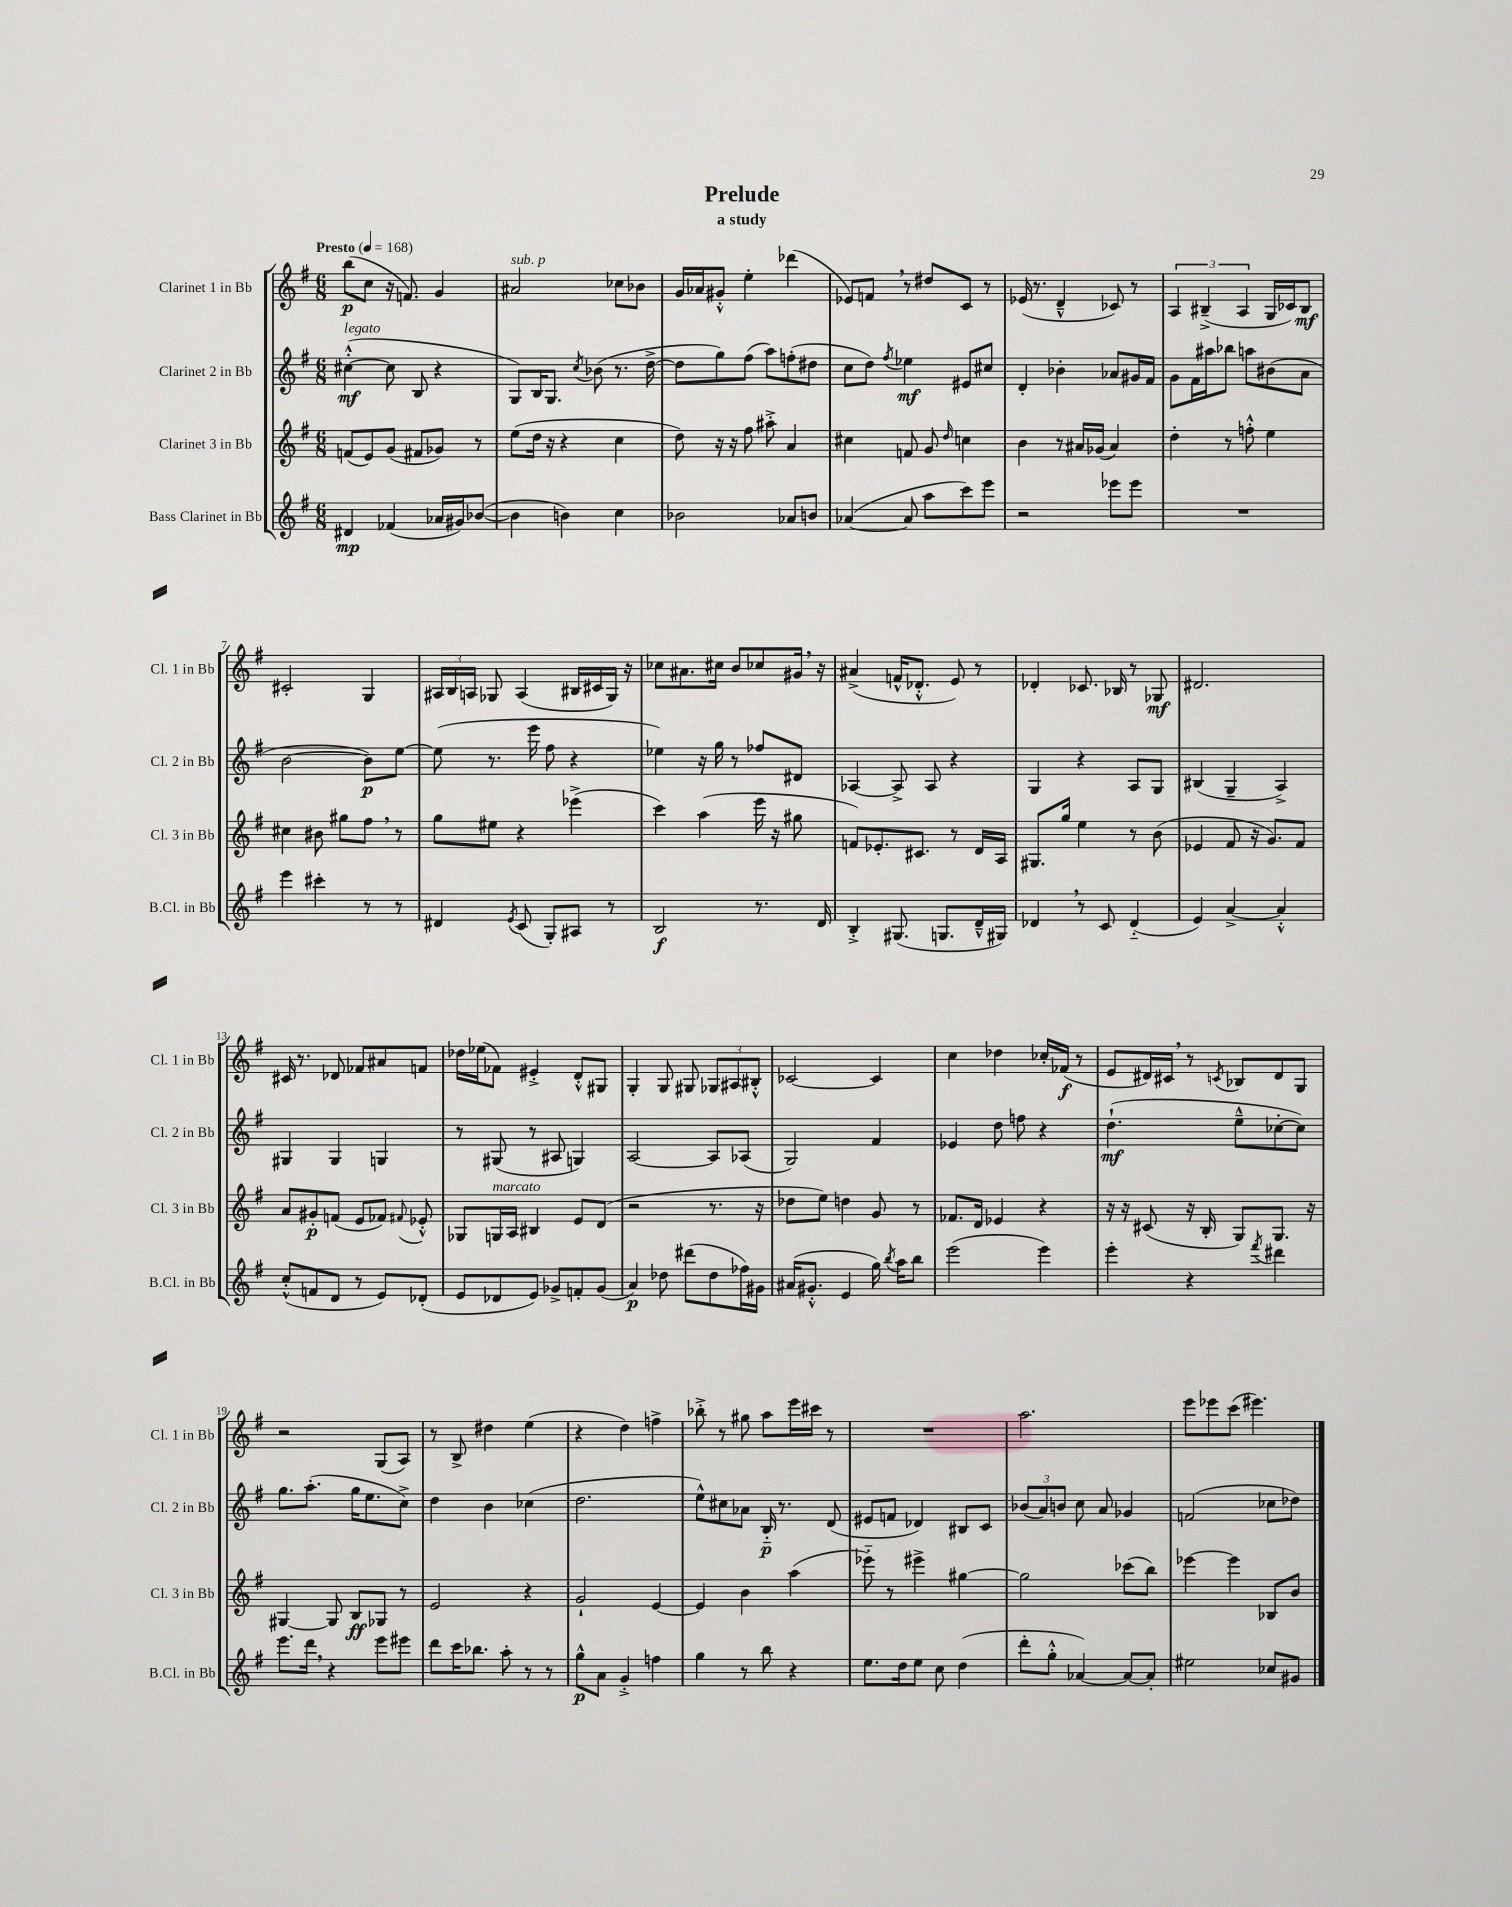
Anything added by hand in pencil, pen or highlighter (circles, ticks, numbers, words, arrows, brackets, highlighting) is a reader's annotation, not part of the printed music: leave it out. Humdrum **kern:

**kern	**kern	**kern	**kern
*staff4	*staff3	*staff2	*staff1
*clefG2	*clefG2	*clefG2	*clefG2
*k[f#]	*k[f#]	*k[f#]	*k[f#]
*M6/8	*M6/8	*M6/8	*M6/8
*MM168	*MM168	*MM168	*MM168
4d#/	(8f/L	([4cc#'^^\	(8bb\L
.	8e/)	.	8cc\J
(4f-/	(8g/J	8cc#\]	16r
.	.	.	8.f/)
.	8f#/L	8B/	.
16a-/LL	8g-/J)	4r	4g/
16g#/J)	.	.	.
([8b-/J	8r	.	.
=	=	=	=
4b-\]	(8ee\L	8G/L)	2a#/
.	16dd\Jk	16B/K	.
.	16r	8.G/J	.
4b\)	4r	.	.
.	.	8qcc/	.
.	.	(8b-\	.
4cc\	4cc\	8.r	8cc-\L
.	.	.	8b-\J
.	.	[16dd^\	.
=	=	=	=
2b-\	8dd\)	8dd\]L	16g/LL
.	.	.	16a-/J
.	16r	8gg\)	8g#'^^/J
.	16r	.	.
.	8ff#\	(8ff#\J	4ee'\
.	8aa#'^\	8aa\L)	.
8a-/L	4a/	(8ff'\	(4ddd-\
8b/J	.	8dd#\J	.
=	=	=	=
([4a-/	4cc#\	8cc\L	8e-/L)
.	.	8dd\J)	8f/J
.	.	8qff#/	.
8a-/]	8f/	4ee-\	8r
8aa\L	8g/	.	8dd#/L
.	16qqdd/	.	.
8ccc\)	4cc\	8e#/L	8c/J
8eee\J	.	8cc#/J	8r
=	=	=	=
2r	4b\	4d'/	(16e-/
.	.	.	8.r
.	8r	4b-'\	4d~^^/
.	16a#/LL	.	.
.	(16g-/JJ	.	.
8eee-\L	4a#/)	8a-/L	8c-/)
8eee-\J	.	16g#/L	8r
.	.	16f#/JJ	.
=	=	=	=
2.r	4dd'\	8g\L	6A/
.	.	16f#\L	.
.	.	.	(6B#~^/
.	.	16aa#\J	.
.	8r	8bb-\J	.
.	.	.	6A/
.	8ff'^^\	8aa\L	.
.	4ee\	(8b#\	16G/LL
.	.	.	16c-/J)
.	.	8a\J	8B#/J
=	=	=	=
4eee\	4cc#\	[2b\	2c#'/
4ccc#'\	8b#\	.	.
.	8gg#\L	.	.
8r	8ff#\J	8b\]L)	4G/
8r	8r	[8ee\J	.
=	=	=	=
4d#/	8gg\L	(8ee\]	24A#/LL
.	.	.	24B/
.	.	.	24A/JJ
.	8ee#\J	8.r	8G-/
8qe/	.	.	.
(8c/	4r	.	(4A/
.	.	16eee\	.
8G'/L)	.	8ff#\	.
8A#/J	(4eee-^\	4r	16B#/LL
.	.	.	16c#/
8r	.	.	16G-/JJ)
.	.	.	16r
=	=	=	=
2B/	4ccc\)	4ee-\)	8cc-\L
.	.	.	8.a#\
.	(4aa\	16r	.
.	.	16gg\	16cc#\Jk
.	.	8r	8b/L
8.r	16eee\	8ff-/L	8cc-/
.	16r	.	.
.	8gg#\	8d#/J	16g#/Jk
16d/	.	.	16r
=	=	=	=
4B'^/	8f/L)	[4A-/	(4a#^/
.	8.e-'/	.	.
(8.G#/	.	8A-^/]	16f^^/LK
.	8.c#/J	.	8.d-'^^/J
.	.	8A-/	.
8.G/L	.	.	.
.	8r	4r	8e/)
16d~^^/L	16d/LL	.	8r
16G#/JJ)	16A/JJ	.	.
=	=	=	=
4d-/	8.G#/L	4G/	4d-'/
.	16gg/Jk	.	.
8r	4ee\	4r	8.c-/
8c/	.	.	.
.	.	.	16B-/
(4d-'~/	8r	8A/L	8r
.	(8b\	8G/J	8G-/
=	=	=	=
4e/)	4e-/	(4B#/	2.d#/
[4a^/	8f#/	4G~/	.
.	16r	.	.
.	8.g/L)	.	.
4a'^^/]	.	4A^/)	.
.	8f#/J	.	.
=	=	=	=
(8cc'^^/L	8a/L	4G#/	16c#/
.	.	.	8.r
8f/	8g#'/	.	.
8d/J	(8f/J	4G#/	8d-/
8r	8e/L	.	8f-/L
8e/L)	8f-/J)	4G/	8a#/
.	8qqf#/	.	.
(8d-'/J	8e-'^^/	.	8f/J
=	=	=	=
8e/L	8G-/L	8r	16dd-\LL
.	.	.	(16ee-\J
8d-/	16G/L	(8G#/	8f-\J)
.	16A/JJ	.	.
8e/J)	4B#/	8r	4e#'^/
8g-^/L	.	8A#/	.
8f'/	8e/L	4G/)	8d'^^/L
(8g-/J	(8d/J	.	8G#/J
=	=	=	=
4a/)	2r	[2A/	4G'/
8dd-\	.	.	8G/
(8ddd#\L	.	.	8G#/
8dd-\	8.r	8A/]L	12G-/L
.	.	.	12A#/
16ff-\L)	.	(8A-/J	.
.	.	.	12B#'^^/J
16g#\JJ	16r	.	.
=	=	=	=
(16a#/LK	8dd-\L	2G/)	[2c-/
8.g#'^^/J	.	.	.
.	8ee\J)	.	.
4e/	4dd\	.	.
16gg\)	8g/	4f#/	4c-/]
8qbb/	.	.	.
16aa\LK	.	.	.
8bb\J	8r	.	.
=	=	=	=
(2eee\	8.f-/L	4e-/	4cc\
.	16d/Jk	.	.
.	4e-/	8dd\	4dd-\
.	.	8ff\	.
4eee\)	4r	4r	16cc-'/LL
.	.	.	(16f-/JJ
.	.	.	8r
=	=	=	=
4eee'\	16r	(4.dd`\	8e/L
.	16r	.	.
.	(8c#/	.	16d#/L)
.	.	.	16c#/JJ
4r	16r	.	8r
.	16B'/	.	.
.	.	.	8qc/
.	8G/L)	8ee~^^\L	8B-/L
8qfff#/	.	.	.
4ddd#\	8.G/J	[8cc-'\	8d#/
.	.	8cc-\]J)	8G/J
.	16r	.	.
=	=	=	=
8.eee\L	[4G#/	8.gg\L	2r
16ddd\Jk	.	(8.aa'\J	.
4r	8G#/]	.	.
.	8B/L	16gg\LK	.
.	.	8.ee\	.
8eee\L	8G-/J	.	(8G/L
8eee#\J	8r	8cc^\J)	8A/J)
=	=	=	=
8ddd\L	2e/	4dd\	8r
16ccc\K	.	.	8B^/
8.bb-\J	.	.	.
.	.	4b\	4dd#\
8aa'\	.	.	.
8r	4r	(4cc-\	(4ee\
8r	.	.	.
=	=	=	=
8gg^^\L	2g`/	2.dd\	4r
8a\J	.	.	.
4g'^/	.	.	4dd\)
4ff\	[4e/	.	4ff^\
=	=	=	=
4gg\	4e/]	8ee^^\L)	8bb-'^\
.	.	8cc#\	8r
8r	4b\	8a-\J	8gg#\
8bb\	.	16B'~/	8aa\L
.	.	8.r	.
4r	(4aa\	.	16eee\L
.	.	.	16ccc#\JJ
.	.	(8d/	8r
=	=	=	=
8.ee\L	8eee-'~\)	8e#/L	2.r
.	8r	8f/J	.
16dd\k	.	.	.
8ee\J	4eee#^\	4d-/)	.
8cc\	.	.	.
(4dd\	[4gg#\	8B#/L	.
.	.	8c/J	.
=	=	=	=
8ddd'\L	2gg#\]	(12b-/L	2.aa\
.	.	12a/)	.
8gg'^^\J	.	.	.
.	.	12b/J	.
[4a-/)	.	8cc\	.
.	.	8a/	.
8a-/_L	(8ccc-\L	4g-/	.
8a-'/]J	8bb\J)	.	.
=	=	=	=
2ee#\	[4eee-\	(2f/	8eee\L
.	.	.	8eee-\
.	4eee-\]	.	(8ccc\J
.	.	.	4.eee#\)
8cc-/L	8B-/L	8cc-\L	.
8g#/J	8b/J	8dd-\J)	.
==	==	==	==
*-	*-	*-	*-
